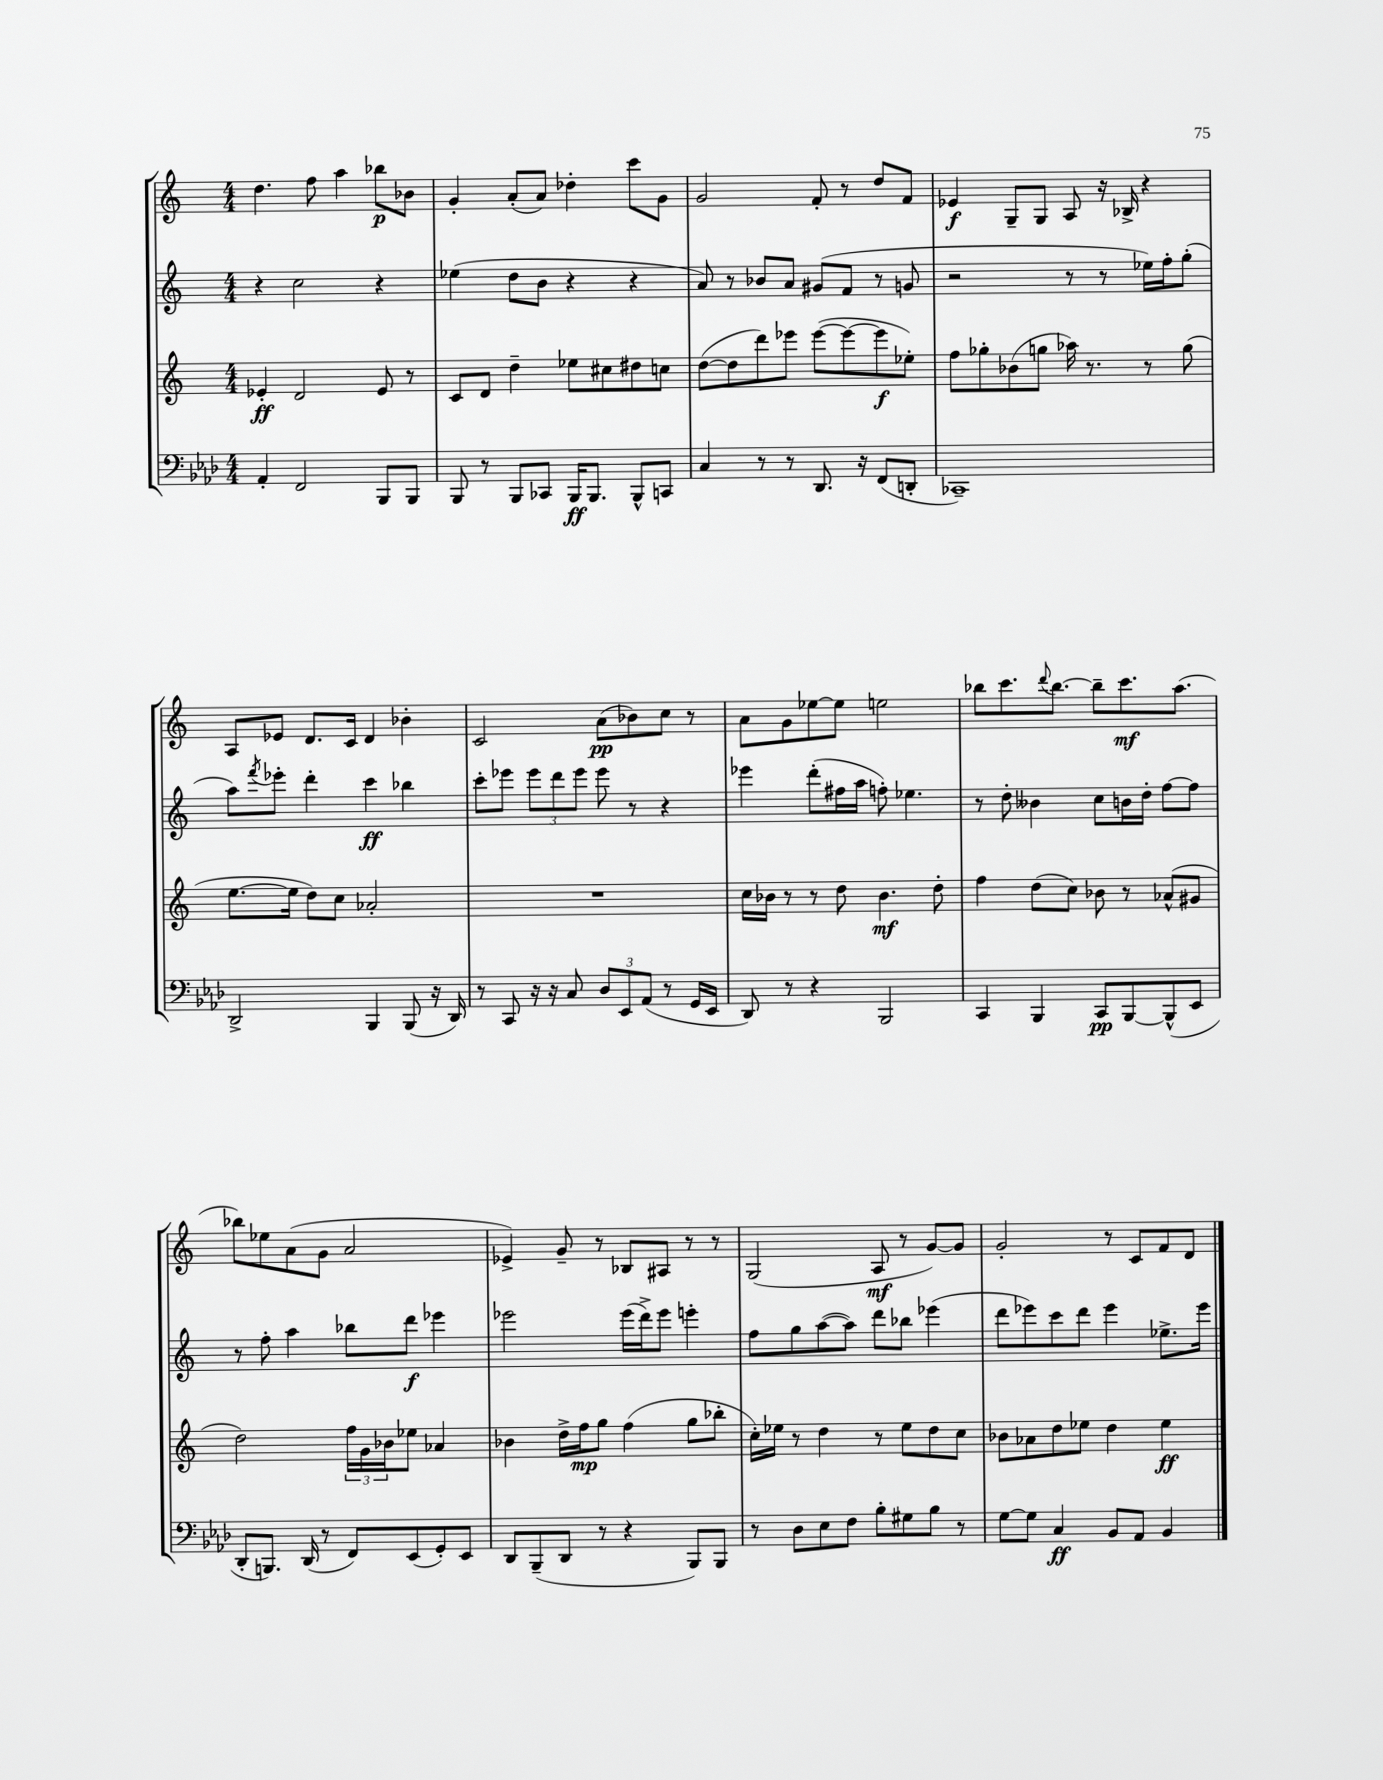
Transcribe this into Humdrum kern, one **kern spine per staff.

**kern	**kern	**kern	**kern
*staff4	*staff3	*staff2	*staff1
*clefF4	*clefG2	*clefG2	*clefG2
*k[b-e-a-d-]	*k[]	*k[]	*k[]
*M4/4	*M4/4	*M4/4	*M4/4
4AA-'	4e-'	4r	4.dd
2FF	2d	2cc	.
.	.	.	8ff
.	.	.	4aa
8BBB-	8e-	4r	8bb-
8BBB-	8r	.	8b-
=	=	=	=
8BBB-	8c	(4ee-	4g'
8r	8d	.	.
8BBB-	4dd~	8dd	(8a'
8CC-	.	8b	8a)
16BBB-	8ee-	4r	4dd-'
8.BBB-	.	.	.
.	8cc#	.	.
8BBB-^^	8dd#	4r	8ccc
8CC	8cc	.	8g
=	=	=	=
4C	([8dd	8a)	2g
.	8dd]	8r	.
8r	8ddd)	8b-	.
8r	8eee-	8a	.
8.DD-	([8eee-	(8g#	8f'
.	8eee-_	8f	8r
16r	.	.	.
(8FF	8eee-]	8r	8dd
8DD'	8ee-')	8g	8f
=	=	=	=
1CC-~)	8ff	2r	4e-
.	8gg-'	.	.
.	(8b-	.	8G~
.	8gg	.	8G
.	16aa-)	8r	8A
.	8.r	.	.
.	.	8r	16r
.	.	.	16B-^
.	8r	16ee-)	4r
.	.	16ff'	.
.	(8gg	(8gg'	.
=	=	=	=
2DD-^	[8.ee	8aa)	8A
.	.	8qfff	.
.	.	8eee-'	8e-
.	16ee]	.	.
.	8dd)	4ddd'	8.d
.	8cc	.	.
.	.	.	16c
4BBB-	2a-'	4ccc	4d
(8BBB-	.	4bb-	4b-'
16r	.	.	.
16DD-)	.	.	.
=	=	=	=
8r	1r	8ccc'	2c
8CC	.	8eee-	.
16r	.	12eee-	.
16r	.	.	.
.	.	12ddd	.
8C	.	.	.
.	.	12eee-	.
12D-	.	8eee-	(8a
12EE-	.	.	.
.	.	8r	8b-)
(12AA-	.	.	.
8r	.	4r	8cc
16GG	.	.	8r
16EE-	.	.	.
=	=	=	=
8DD-)	16cc	4eee-	8a
.	16b-	.	.
8r	8r	.	8g
4r	8r	(8ddd'	[8ee-
.	8dd	16ff#	8ee-]
.	.	16aa	.
2BBB-	4.b-	8ff')	2ee
.	.	4.ee-	.
.	8dd'	.	.
=	=	=	=
4CC	4ff	8r	8bb-
.	.	8dd'	8.ccc
4BBB-	(8dd	4b--	.
.	.	.	8qqddd
.	.	.	[8.bb-
.	8cc)	.	.
8CC	8b-	8cc	8bb-~]
[8BBB-	8r	16b	8.ccc
.	.	16dd'	.
(8BBB-^^]	(8a-^^	[8ff	.
.	.	.	(8.aa
8EE-	8g#	8ff]	.
=	=	=	=
8DD-'	2dd)	8r	8bb-)
8.BBB)	.	8ff'	8ee-
.	.	4aa	(8a
(16DD-	.	.	.
8r	.	.	8g
8FF)	24ff	8bb-	2a
.	24g	.	.
.	24b-	.	.
(8EE-	8ee-	8ddd	.
8GG')	4a-	4eee-	.
8EE-	.	.	.
=	=	=	=
8DD-	4b-	2eee-	4e-^)
(8BBB-~	.	.	.
8DD-	16dd^	.	8g~
.	16ff	.	.
8r	8gg	.	8r
4r	(4ff	(16eee-	8B-
.	.	16ddd^)	.
.	.	8eee-	8A#
8BBB-)	8gg	4eee'	8r
8BBB-	8bb-'	.	8r
=	=	=	=
8r	16cc')	8ff	(2G
.	16ee-	.	.
8D-	8r	8gg	.
8E-	4dd	([8aa	.
8F	.	8aa])	.
8B-'	8r	8ddd	8A
8G#	8ee-	8bb-	8r
8B-	8dd	(4eee-	[8g)
8r	8cc	.	8g]
=	=	=	=
[8G	8b-	8ddd	2g'
8G]	8a-	8eee-)	.
4C	8dd	8ccc	.
.	8ee-	8ddd	.
8BB-	4dd	4eee-	8r
8AA-	.	.	8c
4BB-	4ee-	8.ee-^	8f
.	.	.	8d
.	.	16eee-	.
==	==	==	==
*-	*-	*-	*-
